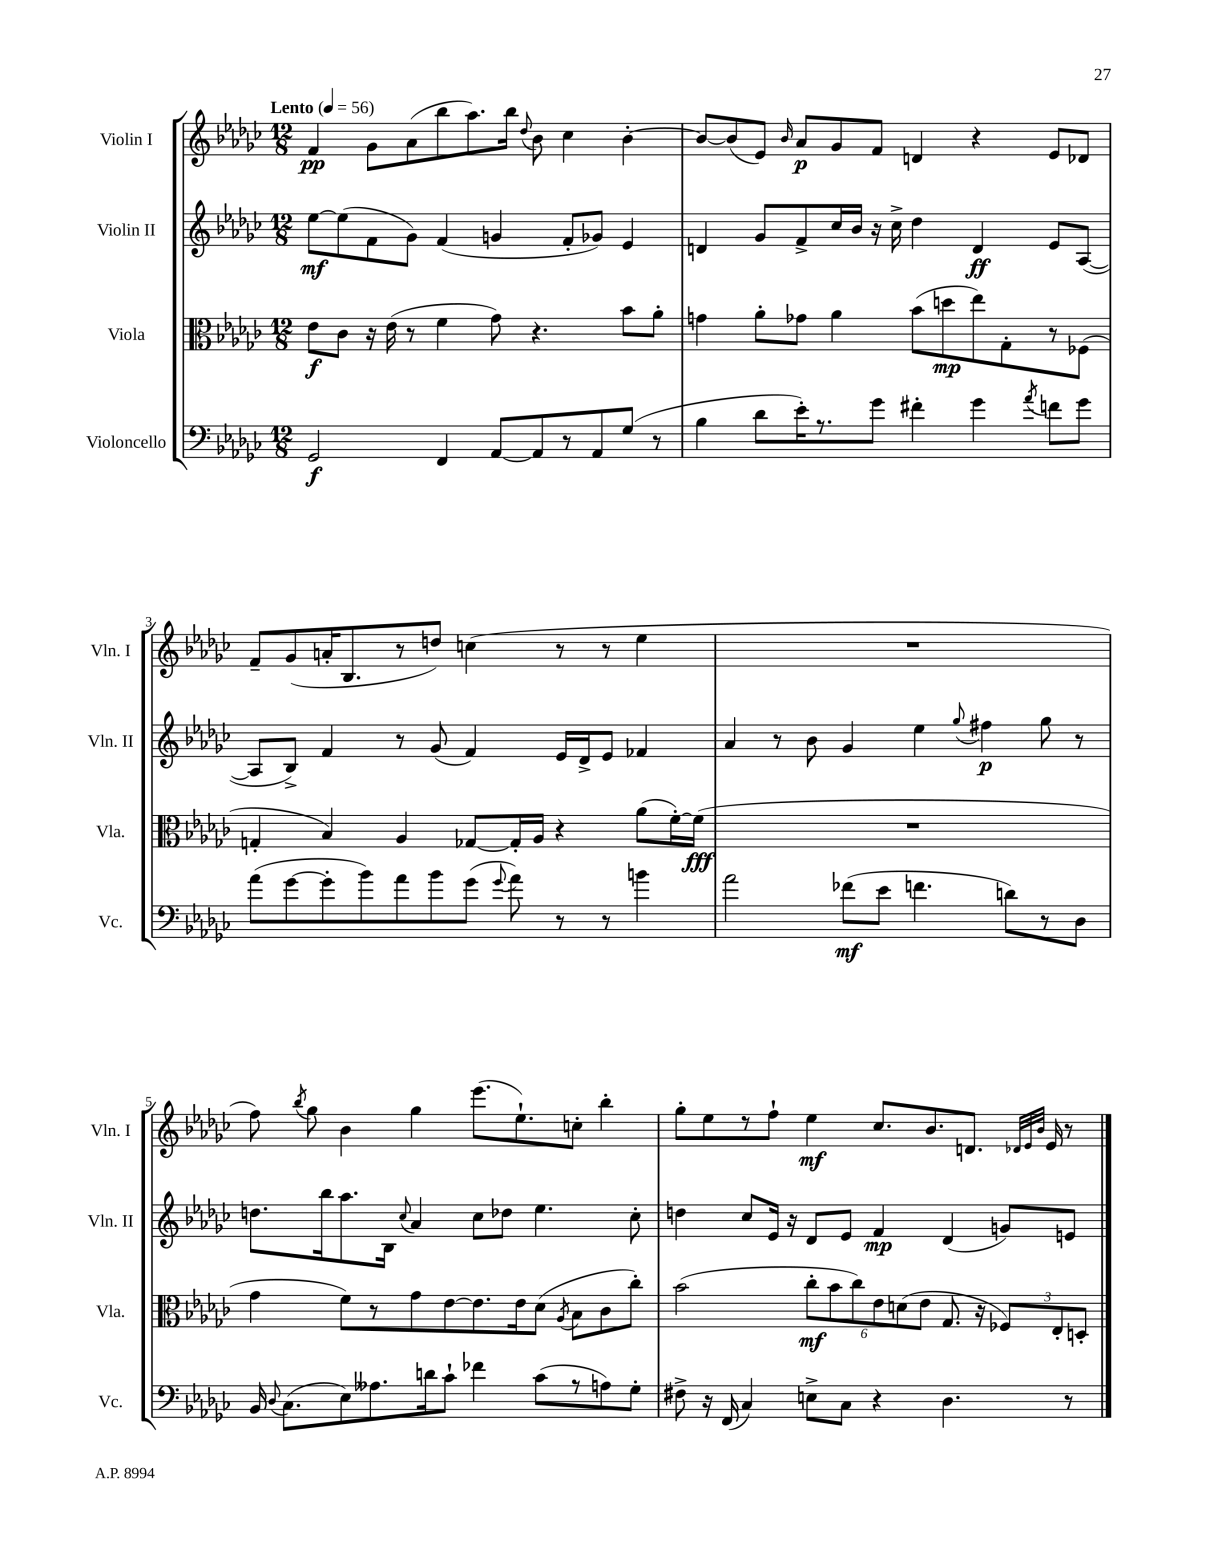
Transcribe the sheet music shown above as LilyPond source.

<<
\new StaffGroup <<
\new Staff = "s0" \with { instrumentName = "Violin I" shortInstrumentName = "Vln. I" } {
    \clef treble \key ges \major \numericTimeSignature \time 12/8 \tempo "Lento" 4 = 56
    \autoBeamOff f'4\pp ges'8[ aes'8( bes''8 aes''8.) bes''16] \appoggiatura { des''8 } bes'8 ces''4 bes'4~-. |
    bes'8[~ bes'8( ees'8]) \grace { bes'16 } aes'8[\p ges'8 f'8] d'4 r4 ees'8[ des'8] |
    f'8[-- ges'8( a'16-. bes8. r8 d''8]) c''4( r8 r8 ees''4 |
    R1. |
    f''8) \acciaccatura { bes''8 } ges''8 bes'4 ges''4 ees'''8.[( ees''8.-!) c''8]-. bes''4-. |
    ges''8[-. ees''8 r8 f''8]-! ees''4\mf ces''8.[ bes'8. d'8.] \grace { des'32[ ees'32 bes'32] } ees'16 r8 \bar "|." |
}
\new Staff = "s1" \with { instrumentName = "Violin II" shortInstrumentName = "Vln. II" } {
    \clef treble \key ges \major \numericTimeSignature \time 12/8
    \autoBeamOff ees''8[~\mf ees''8( f'8 ges'8]) f'4( g'4 f'8[-. ges'8]) ees'4 |
    d'4 ges'8[ f'8-> ces''16 bes'16] r16 ces''16-> des''4 d'4\ff ees'8[ aes8]~( |
    aes8[ bes8]->) f'4 r8 ges'8( f'4) ees'16[ des'16-> ees'8] fes'4 |
    aes'4 r8 bes'8 ges'4 ees''4 \appoggiatura { ges''8 } fis''4\p ges''8 r8 |
    d''8.[ bes''16 aes''8. bes16] \appoggiatura { ces''8 } aes'4 ces''8[ des''8] ees''4. ces''8-. |
    d''4 ces''8[ ees'16] r16 des'8[ ees'8] f'4\mp des'4( g'8[) e'8] \bar "|." |
}
\new Staff = "s2" \with { instrumentName = "Viola" shortInstrumentName = "Vla." } {
    \clef alto \key ges \major \numericTimeSignature \time 12/8
    \autoBeamOff ees'8[\f ces'8] r16 ees'16( r8 f'4 ges'8) r4. bes'8[ aes'8]-. |
    g'4 aes'8[-. ges'8] aes'4 bes'8[( d''8\mp ees''8) ges8-. r8 fes8]( |
    g4-. bes4) aes4 ges8[~ ges16-. aes16] r4 aes'8[( f'16~-.) f'16]\fff( |
    R1. |
    ges'4 f'8[) r8 ges'8 ees'8~ ees'8. ees'16 des'8]( \acciaccatura { aes8 } bes8[ ces'8 ces''8]-.) |
    bes'2( \tuplet 6/4 { ces''8[-.\mf bes'8 ces''8) ees'8 d'8( ees'8] } ges8. r16 \tuplet 3/2 { fes8[) ees8-. d8]-. } \bar "|." |
}
\new Staff = "s3" \with { instrumentName = "Violoncello" shortInstrumentName = "Vc." } {
    \clef bass \key ges \major \numericTimeSignature \time 12/8
    \autoBeamOff ges,2\f f,4 aes,8[~ aes,8 r8 aes,8 ges8]( r8 |
    bes4 des'8[ ees'16-.) r8. ges'8] fis'4-. ges'4 \acciaccatura { aes'8 } f'8[ ges'8] |
    aes'8[( ges'8~ ges'8-. bes'8) aes'8 bes'8 ges'8]( \appoggiatura { ges'8 } aes'8) r8 r8 b'4 |
    aes'2 fes'8[\mf( ees'8] f'4. d'8[) r8 des8] |
    bes,16 \appoggiatura { des8 } ces8.[( ees8) aeses8. d'16 ces'8]-! fes'4 ces'8[( r8 a8) ges8]-. |
    fis8-> r16 f,16( ces4) e8[-> ces8] r4 des4. r8 \bar "|." |
}
>>
>>
